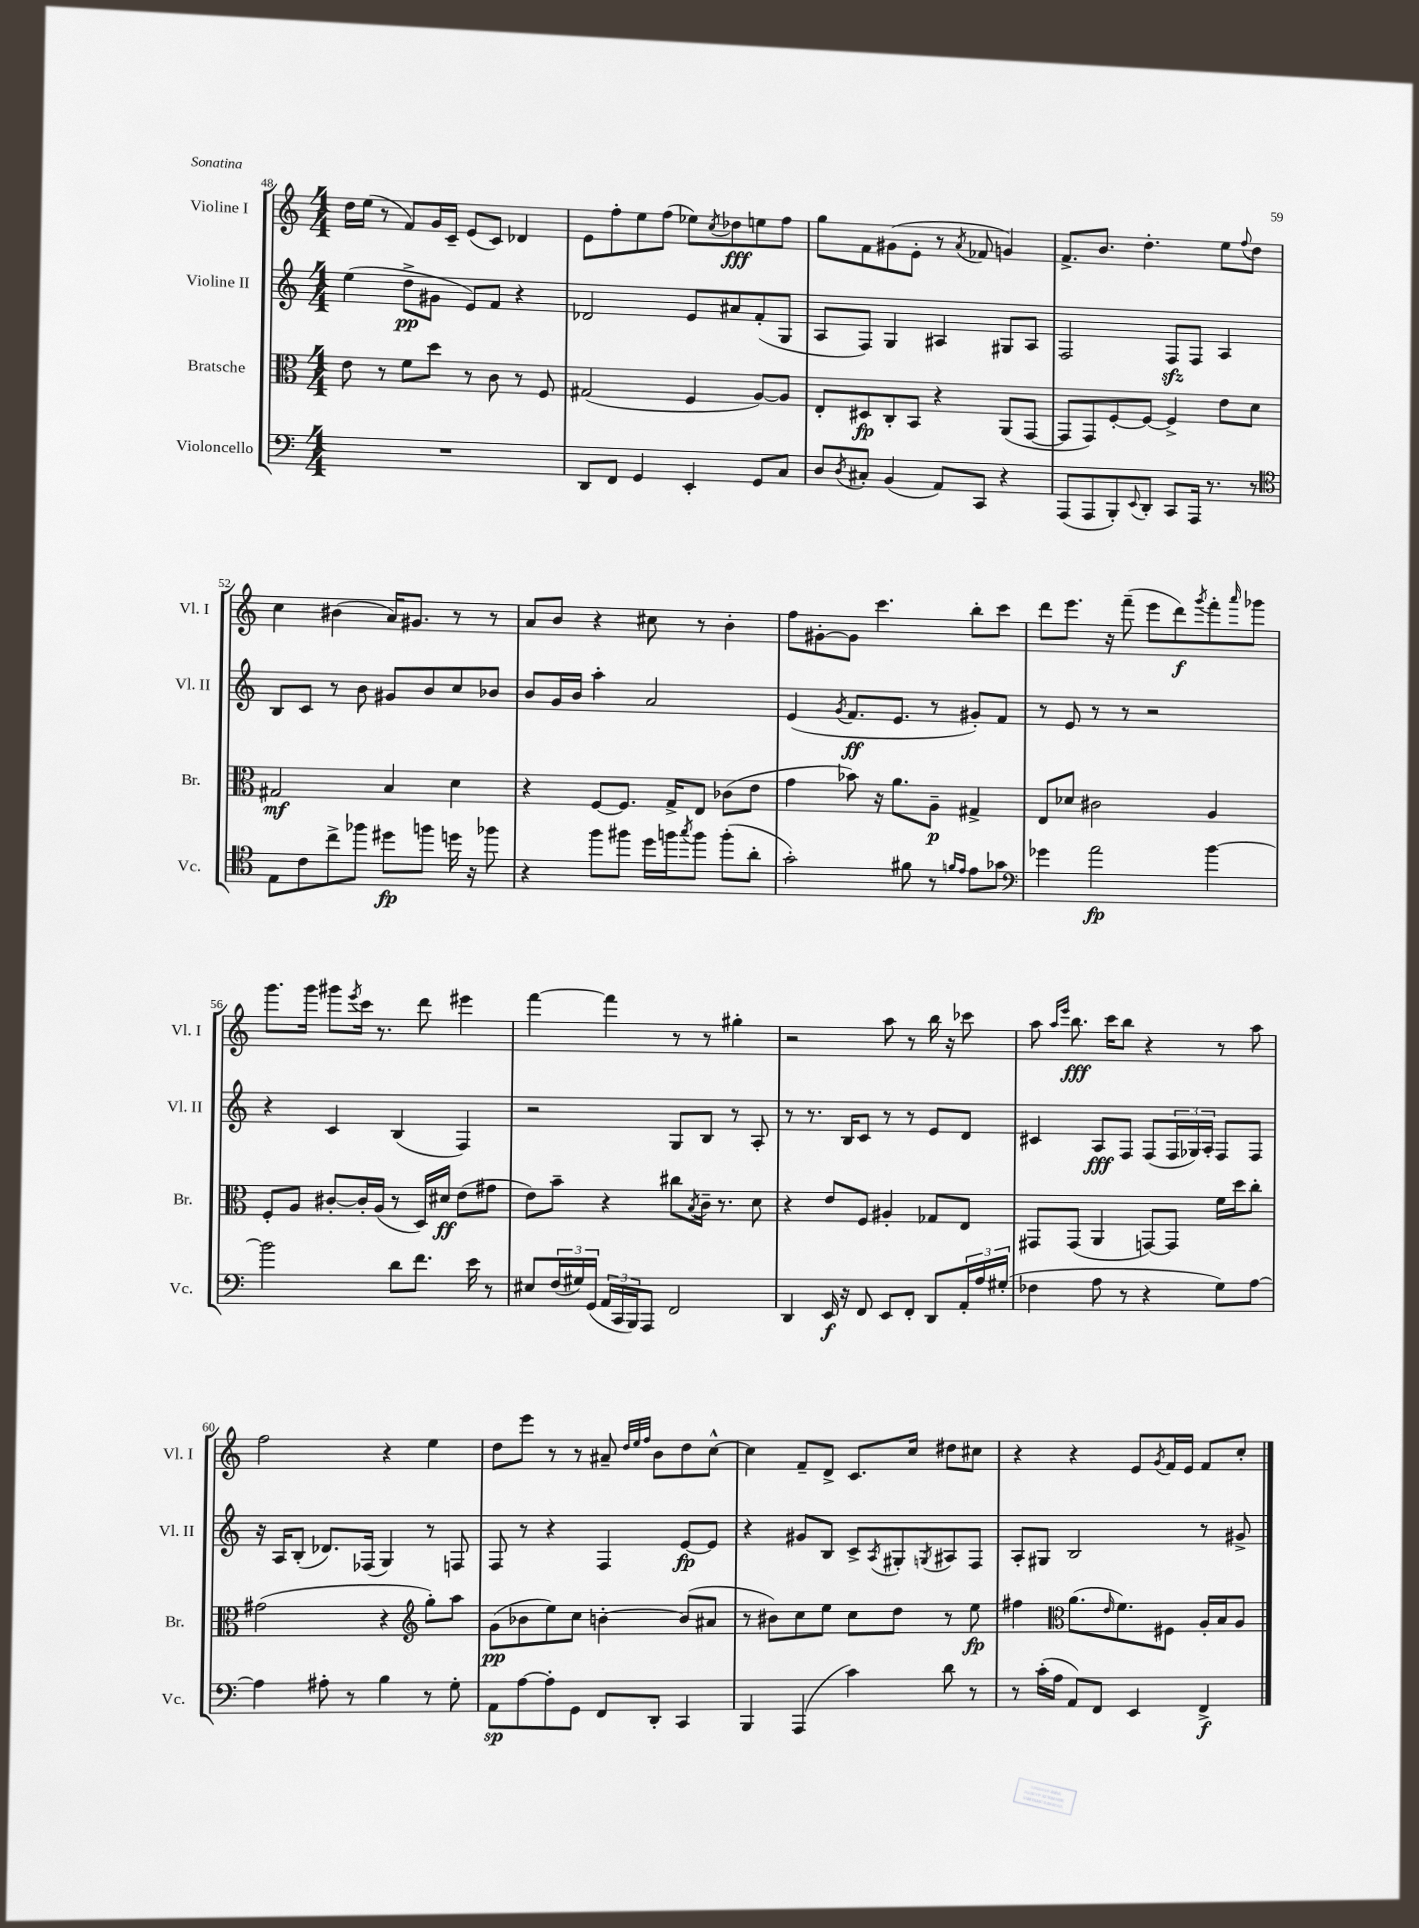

**kern	**kern	**kern	**kern
*staff4	*staff3	*staff2	*staff1
*clefF4	*clefC3	*clefG2	*clefG2
*k[]	*k[]	*k[]	*k[]
*M4/4	*M4/4	*M4/4	*M4/4
1r	8e	(4ee	16dd
.	.	.	(16ee
.	8r	.	8r
.	8f	8dd^	8f)
.	8dd	8g#	16g
.	.	.	16c~
.	8r	8e)	(8e
.	8c	8f	8c)
.	8r	4r	4d-
.	8F	.	.
=	=	=	=
8DD	(2G#	2d-	8e
8FF	.	.	8ff'
4GG	.	.	8ee
.	.	.	(8ff
4EE'	4F	8e	8ee-)
.	.	.	8qcc
.	.	8a#	8dd-
8GG	[8A)	(8f'	8ee
8C	8A]	8G	8ff
=	=	=	=
8D	8E'	8A	8gg
8qD	.	.	.
8C#'	8D#	8F)	8f
(4BB	8C'	4G	(8g#
.	8BB	.	8e'
8AA)	4r	4A#	8r
.	.	.	8qa
8CC	.	.	8f-
4r	(8AA	8G#	4g)
.	[8GG	8A#	.
=	=	=	=
(8AAA	8GG]	2F	8.f^
8AAA	8GG)	.	.
.	.	.	8.b
8BBB')	[8F'	.	.
8qqEE	.	.	.
8DD'	8F_	.	4.dd'
8CC	4F^]	8F	.
16AAA	.	8F	.
8.r	.	.	.
.	8e	4A	8ee
.	.	.	8qqff
8r	8d	.	8dd
=	=	=	=
*clefC4	*	*	*
8E	2G#	8B	4cc
8c	.	8c	.
8cc^	.	8r	(4b#
8ff-	.	8b	.
8dd#	4B	8g#	16a)
.	.	.	8.g#
8ff	.	8b	.
16dd	4d	8cc	8r
16r	.	.	.
8ff-	.	8b-	8r
=	=	=	=
4r	4r	8b	8a
.	.	16g	8b
.	.	16b	.
8ff	[8F	4aa'	4r
8ff#	8.F]	.	.
16dd	.	2a	8cc#
16ff	16G^	.	.
8qgg	.	.	.
8ff	8E	.	8r
(8ff'	(8c-	.	4b'
8a'	8e	.	.
=	=	=	=
2g')	4g	(4e	8ff
.	.	.	[8g#'
.	.	8qg	.
.	8b-)	8.f	8g#]
.	16r	.	4.ccc
.	8.a	8.e	.
8f#	.	.	.
8r	8A~	8r	.
16qqf	.	.	.
16qqe	.	.	.
8e	4G#^	8g#')	8bb'
8g-	.	8f	8ccc
=	=	=	=
*clefF4	*	*	*
4g-	8E	8r	8ddd
.	8d-	8e	8.eee
2a	2c#	8r	.
.	.	.	16r
.	.	8r	(8fff~
.	.	2r	8eee
.	.	.	8ddd)
.	.	.	8qggg
[4b	4A	.	8fff'
.	.	.	16qqaaa
.	.	.	8ggg-
=	=	=	=
2b]	8F'	4r	8.ggg
.	8A	.	.
.	.	.	16ggg
.	[8c#'	4c	8ggg#
.	.	.	8qeee
.	16c#']	.	16ccc
.	(16A	.	8.r
8d	8r	(4B	.
8.f	16D)	.	8ddd
.	16d#	.	.
.	(8e	4F)	4eee#
16e	.	.	.
8r	8g#	.	.
=	=	=	=
8E#	8e)	2r	[4fff
(24F	8b~	.	.
24G#)	.	.	.
(24GG	.	.	.
24AA	4r	.	4fff]
24CC	.	.	.
24BBB)	.	.	.
8AAA	.	.	.
2FF	8cc#	8G	8r
.	8qB	.	.
.	16c~	8B	8r
.	8.r	.	.
.	.	8r	4gg#'
.	8d	8A'	.
=	=	=	=
4DD	4r	8r	2r
.	.	8.r	.
16EE	8e	.	.
16r	.	16B	.
8FF	8F	8c	.
8EE	4A#'	8r	8aa
8FF'	.	8r	8r
8DD	8G-	8e	16bb
.	.	.	16r
24AA'	8E	8d	8ccc-
24A	.	.	.
(24G#'	.	.	.
=	=	=	=
4F-	8GG#	4c#	8aa
.	.	.	16qqaa
.	.	.	16qqeee
.	(8GG#	.	8.bb
8A	4AA	8A	.
.	.	.	16ccc
8r	.	8F	8bb
4r	[8GG)	(8F	4r
.	8GG]	24F	.
.	.	24G-)	.
.	.	24A'	.
8G)	16f	8F	8r
.	16dd	.	.
[8A	8cc'	8F	8aa
=	=	=	=
4A]	(2g#	16r	2ff
.	.	16A	.
.	.	(8B'	.
8A#'	.	8.d-)	.
8r	.	.	.
.	.	(16F-	.
4B	4r	4G)	4r
*	*clefG2	*	*
8r	8gg')	8r	4ee
8G'	8aa	8F	.
=	=	=	=
8AA	(8g	8F	8dd
[8A	8b-	8r	8eee
8A']	8ee)	4r	8r
8GG	8cc	.	8r
8FF	[4b'	4F	8a#~
.	.	.	32qqdd
.	.	.	32qqee
.	.	.	32qqff
8DD'	.	.	8b
4CC	(8b]	[8e	8dd
.	8a#	8e]	[8cc^^
=	=	=	=
4BBB	8r	4r	4cc]
.	8b#)	.	.
(4AAA	8cc	8g#	8f~
.	8ee	8B	8d^
4c)	8cc	8c^	8.c
.	.	8qA	.
.	8dd	8G#'	.
.	.	.	16cc
.	.	8qG	.
8d	8r	8A#	8dd#
8r	8ee	8F	8cc#
=	=	=	=
8r	4ff#	8A'	4r
(16c'	.	8G#	.
16A	.	.	.
*	*clefC3	*	*
8AA)	(8.a	2B	4r
8FF	.	.	.
.	16qqe	.	.
.	8.f)	.	.
4EE	.	.	8e
.	.	.	8qg
.	8F#	.	16f
.	.	.	16e
4FF^	16A'	8r	8f
.	16B	.	.
.	8A	8g#^	8cc'
==	==	==	==
*-	*-	*-	*-
